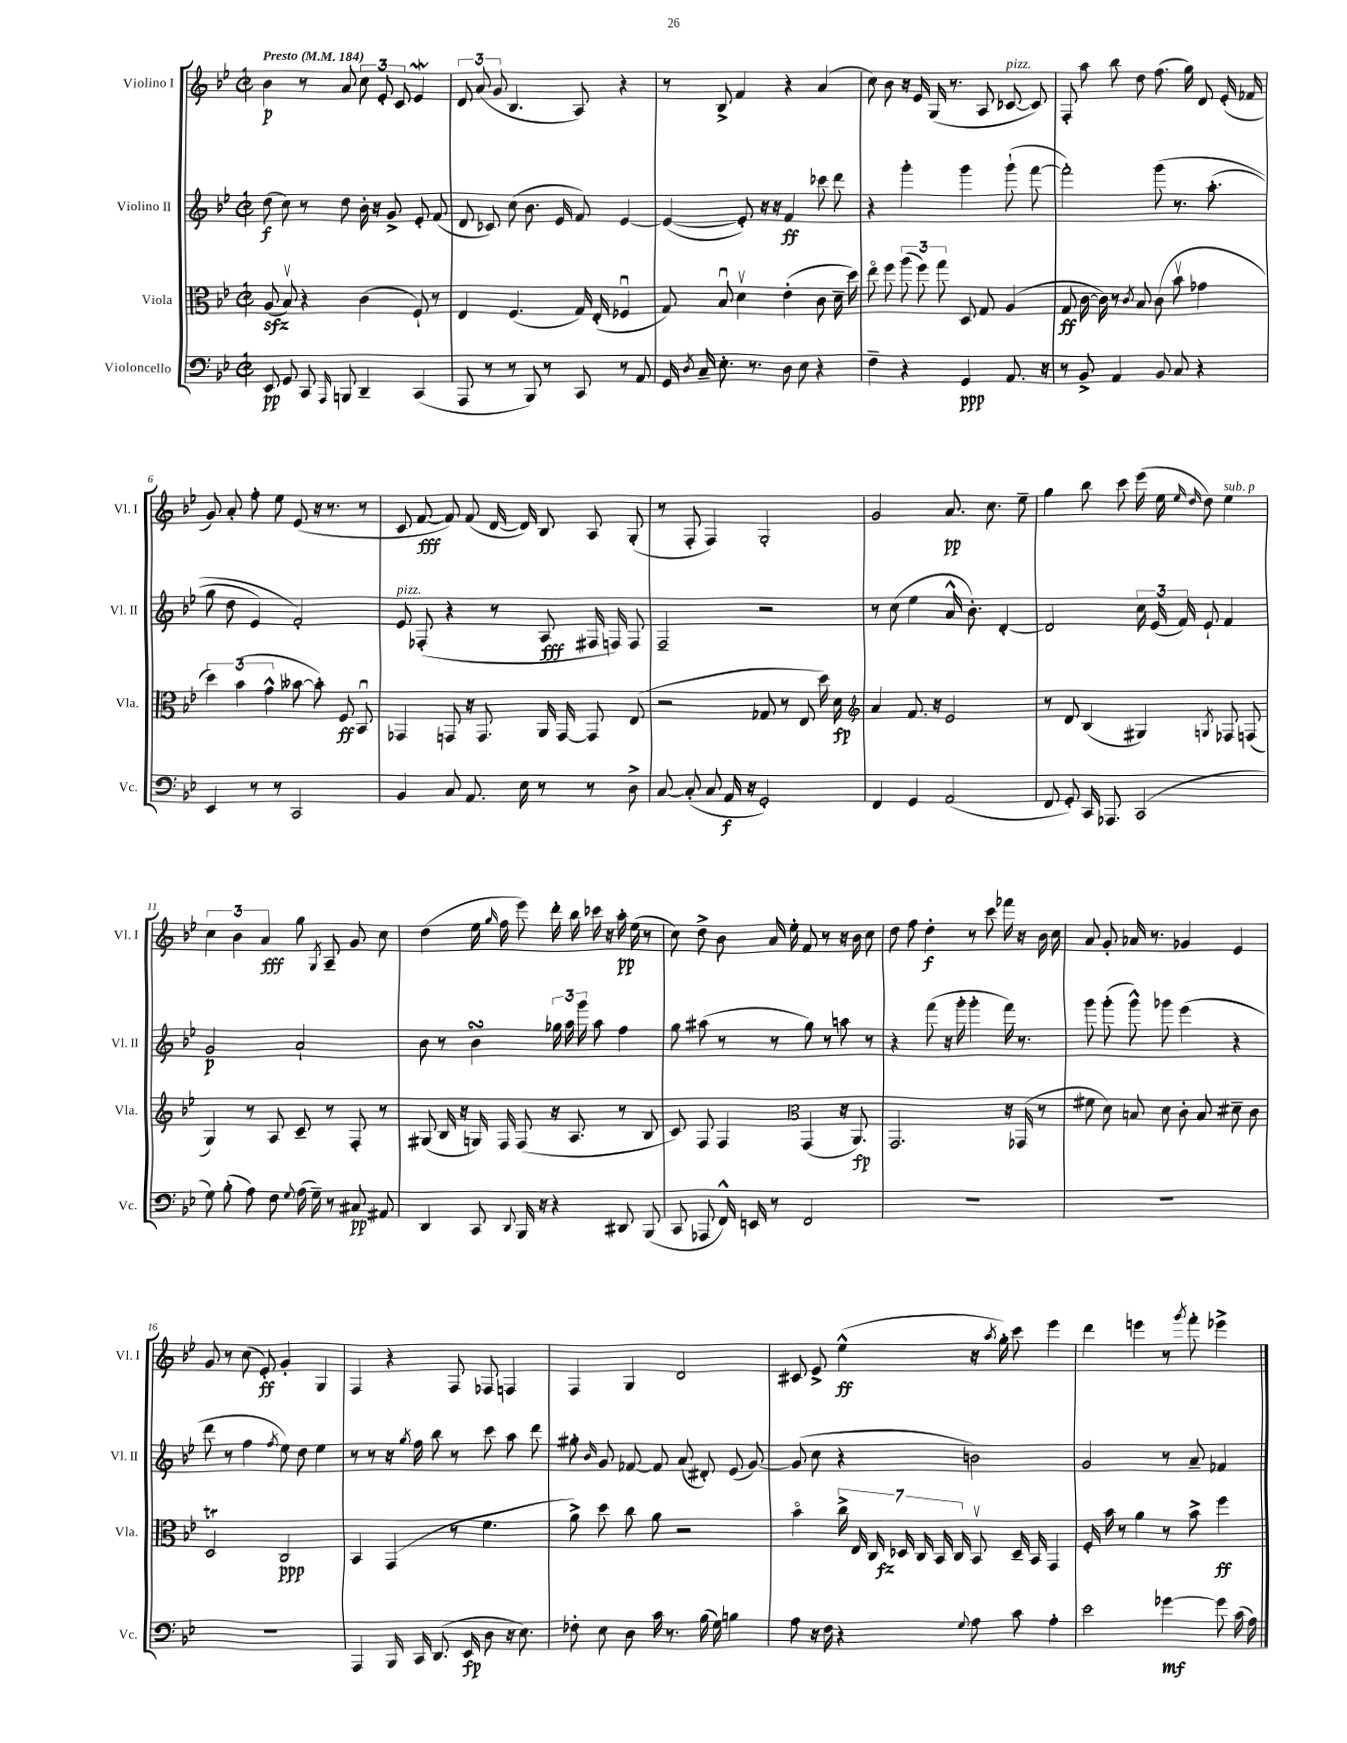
<<
\new StaffGroup <<
\new Staff = "s0" \with { instrumentName = "Violino I" shortInstrumentName = "Vl. I" } {
    \clef treble \key bes \major \defaultTimeSignature \time 2/2 \tempo "Presto" 4 = 184
    \autoBeamOff bes'4\p r8 a'8 \tuplet 3/2 { c''8 ees'8-. c'8 } ees'4\mordent |
    \tuplet 3/2 { d'8 a'8( g'8 } bes4. a8) r4 |
    r8 bes8-> f'4 r4 a'4( |
    c''8) bes'8 r16 ees'16 g16( r8. a8 ces'8~^\markup { \italic "pizz." } ces'8) |
    f8-. a''8 bes''8 d''8 f''8.( g''16) d'8 ees'16-.( fes'16 |
    g'8) a'8-. f''8-. ees''8 ees'8( r16 r8. r8 |
    c'8 f'8~\fff f'8) f'8( d'16~ d'16) bes8 a8 g8-.( |
    r8 f8-. f4) g2-. |
    g'2 a'8.\pp c''8. ees''8-- |
    g''4 bes''8 c'''8 ees'''16( ees''16 \grace { ees''16 d''16 } d''8) ees''4^\markup { \italic "sub. p" } |
    \tuplet 3/2 { c''4 bes'4 a'4\fff } g''8 \acciaccatura { g8 } a8-- g'8 c''8 |
    d''4( ees''16 \grace { g''16 } f''16 ees'''8) d'''16-. bes''16 ces'''16 r16 a''16-.\pp ees''16( r8 |
    c''8) d''8-> bes'8 a'16 ees''16-. f'8 r8 r16 bes'16 c''8 |
    d''8 f''8 d''4-.\f r8 c'''8 fes'''16 r16 bes'16 c''16 |
    a'8 g'8-. aes'16 r8. ges'4 ees'4 |
    g'8 r8 c''8( ees'8-.\ff) g'4-. g4 |
    f4 r4 f8 fes8 f4 |
    f4 g4 d'2 |
    cis'8 ees'8-> ees''4-^\ff( r16 \acciaccatura { a''8 } g''16-.) c'''8 ees'''4 |
    d'''4 e'''4 r8 \acciaccatura { g'''8 } f'''8-. ees'''4-> \bar "|." |
}
\new Staff = "s1" \with { instrumentName = "Violino II" shortInstrumentName = "Vl. II" } {
    \clef treble \key bes \major \defaultTimeSignature \time 2/2
    \autoBeamOff d''8\f( c''8) r8 d''8 bes'16-. r16 g'8-> ees'8-. f'8( |
    d'8 ces'8) c''8( bes'8. ees'16 f'8) ees'4~ |
    ees'4~( ees'8-.) r16 r16 f'4\ff ces'''8 d'''8 |
    r4 g'''4-. g'''4 g'''8-!( f'''8~ |
    f'''2-.) g'''8\( r8. a''8.-.( |
    g''8 d''8 ees'4) f'2-.\) |
    ees'8^\markup { \italic "pizz." } fes8-.( r4 r8 a8\fff fis16 f16) f8 |
    f2-- r2 |
    r8 c''8( ees''4 a'16-^ bes'8.-.) d'4~-. |
    d'2 \tuplet 3/2 { c''16 ees'16( f'16) } ees'8-! f'4 |
    g'2\p a'2-! |
    bes'8 r8 bes'4\turn \tuplet 3/2 { ges''16 a''16 g'''16 } a''8 f''4 |
    g''8 ais''8( r8 r8 g''8) r8 a''8 r8 |
    r4 f'''8( r16 g'''16-. g'''4-. f'''16) r8. |
    g'''8 g'''8-.( g'''8-^) ges'''8 ees'''4( r4 |
    d'''8 r8 f''4 \acciaccatura { f''8 } ees''8) d''8 ees''4 |
    r8 r8 r16 \acciaccatura { g''8 } f''16 bes''8 r8 c'''8 a''8 d'''8 |
    gis''8-. \grace { bes'16 } g'8 fes'8~ fes'8 a'8( dis'8-.) ees'8( g'8~) |
    g'8( c''8 r4 b'2) |
    g'2 r8 a'8-- fes'4 \bar "|." |
}
\new Staff = "s2" \with { instrumentName = "Viola" shortInstrumentName = "Vla." } {
    \clef alto \key bes \major \defaultTimeSignature \time 2/2
    \autoBeamOff a8\sfz( bes8\upbow) r4 c'4( f8-!) r8 |
    ees4 f4.( g16) ees16-.( fes4\downbow |
    g8) bes8\downbow d'4\upbow ees'4-.( c'8 d'16-- d''16) |
    ees''8\flageolet f''8 \tuplet 3/2 { a''8( f''8) g''8 } d8 g8 a4( |
    g8\ff c'16~ c'16) r8 \acciaccatura { c'8 } bes8 c'8( bes'8\upbow ges'4 |
    \tuplet 3/2 { d''4) bes'4( g'4-^ } beses'8~ beses'8-.) f8\ff bes,8\downbow |
    ges,4 g,8 r16 g,8. a,16 g,16~ g,8 ees8( |
    r2 ges8 r8 ees8 d''16) d'16\fp |
    \clef treble a'4 f'8. r16 ees'2 |
    r8 d'8 bes4( gis4) \acciaccatura { g8 } fes8 f8( |
    g4) r8 a8 c'8-- r8 f8-. r8 |
    gis8( bes16 r16 g16) f16 f8( r16 a8. r8 bes8 |
    c'8) f8 f4 \clef alto g,4( r16 a,8.\fp) |
    g,2. r16 ges,16( r8 |
    fis'8 d'8) b8 d'8 c'8-. b8 dis'8-- c'8 |
    d2\trill c2\ppp |
    bes,4 g,4( r8 f'4. |
    a'8->) d''8 c''8 a'8 r2 |
    bes'4\flageolet \tuplet 7/4 { c''16-> ees16 c16 des16\fz c16 bes,16 c16 } bes,8\upbow des16-- bes,16 g,4 |
    f16-. bes'16 r8 a'4 r8 bes'8-> f''4\ff \bar "|." |
}
\new Staff = "s3" \with { instrumentName = "Violoncello" shortInstrumentName = "Vc." } {
    \clef bass \key bes \major \defaultTimeSignature \time 2/2
    \autoBeamOff ees,8\pp g,8 c,8 \grace { a,,16 } b,,8 d,4-- c,4( |
    a,,8 r8 r8 bes,,8) r8 c,8 r8 a,8 |
    g,16 \acciaccatura { d8 } c16-- ees8.-. r8. d8 ees8 r4 |
    f4-- r4 g,4\ppp a,8. r16 |
    r8 bes,8-> a,4 bes,8 c8 r4 |
    ees,4 r8 r8 c,2 |
    bes,4 c8 a,8. ees16 r8 r8 d8-> |
    c8~ c8-.( c8 a,16\f r16 g,2-.) |
    f,4 g,4 a,2( |
    f,8 g,8-.) c,16 aes,,8. c,2( |
    g8) bes8-.( a8) f8 \appoggiatura { g8 } a16( g16--) r8 cis8\pp ais,8 |
    d,4 c,8 \appoggiatura { d,8 } bes,,16 r16 r4 dis,8 bes,,8( |
    c,8 aes,,8 f,16-^) e,16 r8 f,2 |
    R1 |
    R1 |
    R1 |
    a,,4 bes,,16 c,16 d,8.( ees,16\fp d8 r16 ees8.) |
    fes8-. ees8 d8 c'16 r8. bes16( g16) b4 |
    a8 r16 f16 r4 \appoggiatura { g8 } a8 c'8 a4-. |
    ees'2 ges'4~\mf ges'8 c'16( a16) \bar "|." |
}
>>
>>
